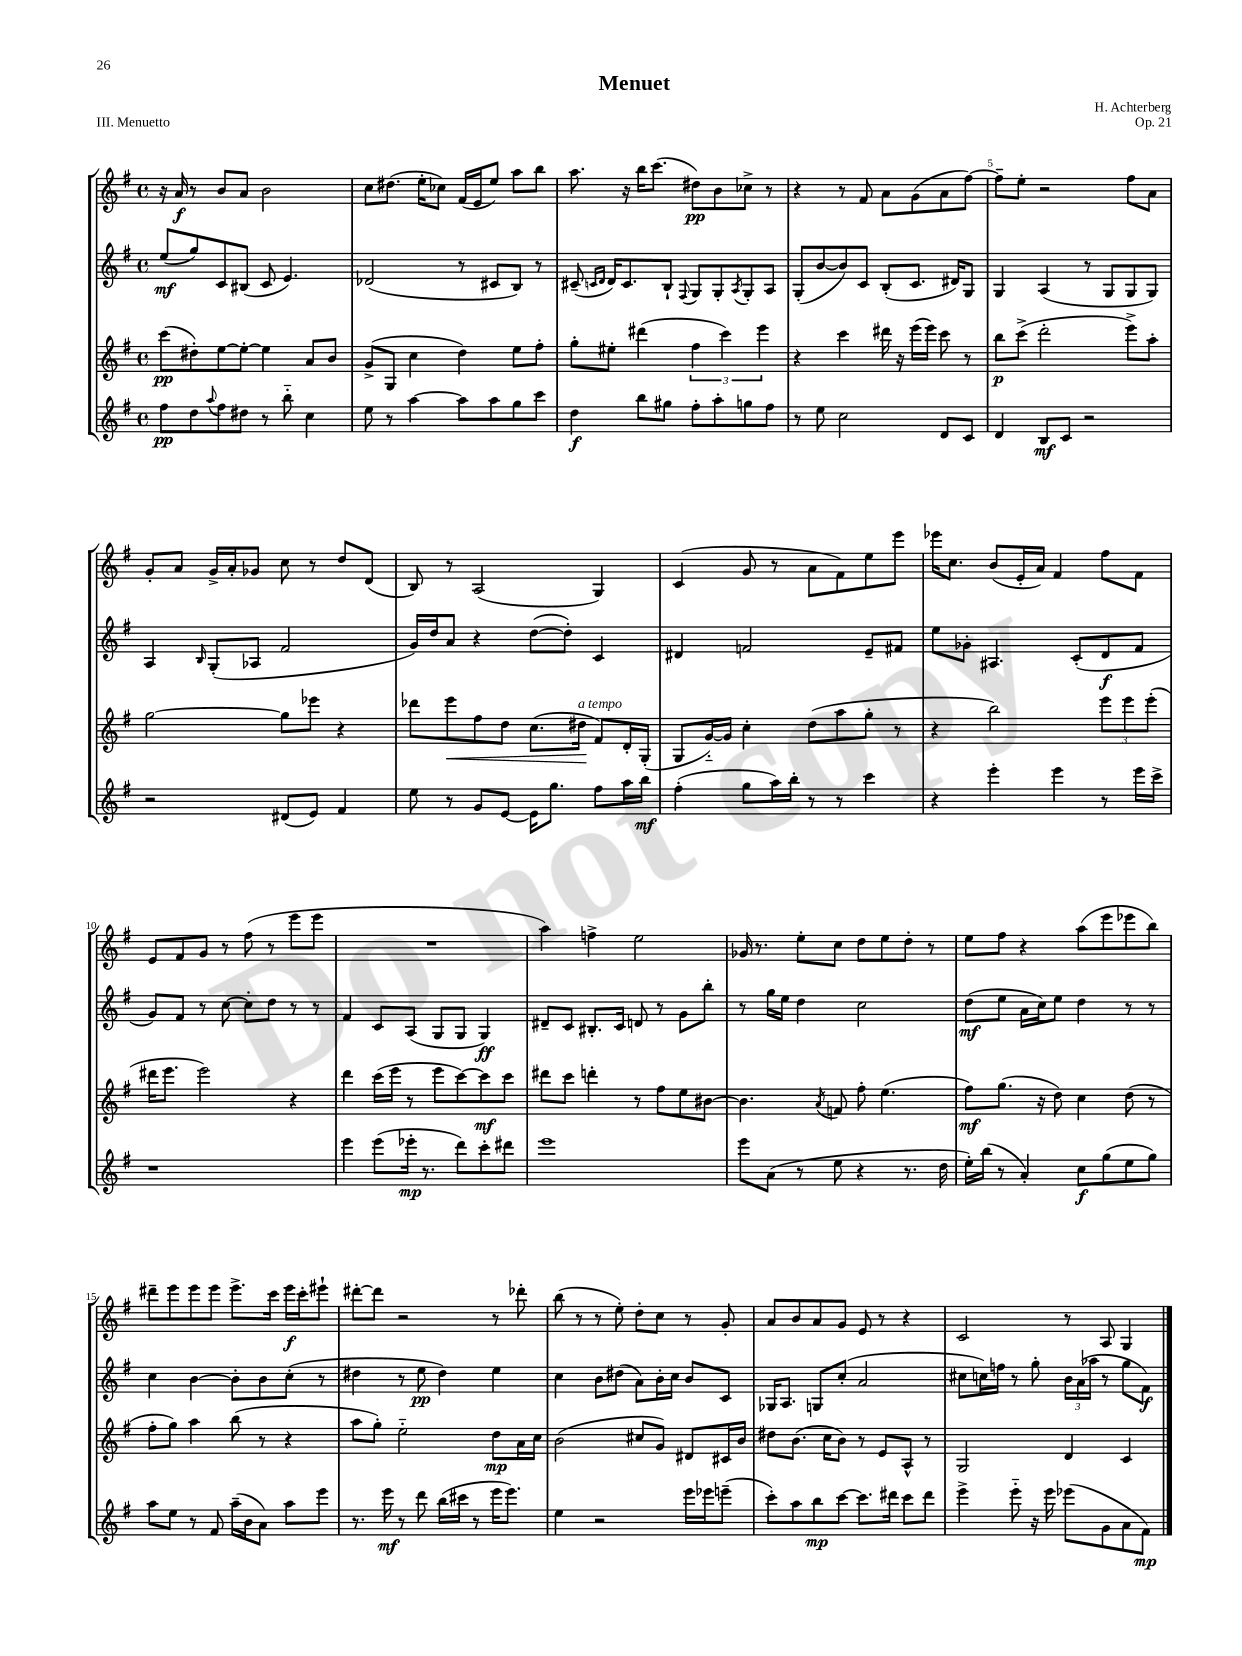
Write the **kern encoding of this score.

**kern	**kern	**kern	**kern
*staff4	*staff3	*staff2	*staff1
*clefG2	*clefG2	*clefG2	*clefG2
*k[f#]	*k[f#]	*k[f#]	*k[f#]
*M4/4	*M4/4	*M4/4	*M4/4
*met(c)	*met(c)	*met(c)	*met(c)
8ff#\L	(8ccc\L	(8ee/L	16r
.	.	.	16a/
8dd\	8dd#'\)	8gg/)	8r
8qqaa/	.	.	.
8ff#\	[8ee\	8c/	8b/L
8dd#\J	8ee'\_J	(8B#/J	8a/J
8r	4ee\]	8c/	2b\
8bb'~\	.	4.e/)	.
4cc\	8a/L	.	.
.	8b/J	.	.
=	=	=	=
8ee\	(8g^/L	(2d-/	8cc\L
8r	8G/J	.	(8.dd#\J
[4aa\	4cc\	.	.
.	.	.	16ee'\LK
.	.	.	8cc-\J)
8aa\]L	4dd\)	8r	(16f#/LL
.	.	.	16e/J
8aa\	.	8c#/L	8ee/J)
8gg\	8ee\L	8B/J)	8aa\L
8ccc\J	8ff#'\J	8r	8bb\J
=	=	=	=
4dd\	8gg'\L	(8c#~/	8.aa\
.	.	16qqc/LL	.
.	.	16qqd/JJ	.
.	8ee#'\J	16d/LK)	.
.	.	8.c/	16r
8bb\L	(4ddd#\	.	16bb\LK
.	.	.	(8.ccc\J
8gg#\J	.	8B`/J	.
.	.	8qqF#/	.
8ff#'\L	6ff#\	8G/L	8dd#\L)
8aa'\	.	8G'/	8b\
.	6ccc\)	.	.
.	.	8qA/	.
8gg\	.	8G'/	8cc-^\J
.	6eee\	.	.
8ff#\J	.	8A/J	8r
=	=	=	=
8r	4r	(8G'/L	4r
8ee\	.	[8b/	.
2cc\	4ccc\	8b/])	8r
.	.	8c/J	8f#/
.	16ddd#\	(8B'/L	8a\L
.	16r	.	.
.	(16eee\LL	8.c/J	(8g\
.	16eee\JJ)	.	.
8d/L	8ccc\	.	8a\
.	.	16d#/LK)	.
8c/J	8r	8G/J	[8ff#\J)
=	=	=	=
4d/	8bb\L	4G/	8ff#~\]L
.	(8ccc^\J	.	8ee'\J
8B/L	2ddd'\	(4A/	2r
8c/J	.	.	.
2r	.	8r	.
.	.	8G/L	.
.	8eee^\L)	8G/	8ff#\L
.	8aa'\J	8G/J)	8a\J
=	=	=	=
2r	[2gg\	4A/	8g'/L
.	.	.	8a/J
.	.	16qqB/	.
.	.	(8G'/L	16g^/LL
.	.	.	16a'/J
.	.	8A-/J	8g-/J
(8d#/L	8gg\]L	2f#/	8cc\
8e/J)	8eee-\J	.	8r
4f#/	4r	.	8dd/L
.	.	.	(8d/J
=	=	=	=
8ee\	8ddd-\L	16g/LL)	8B/)
.	.	16dd/J	.
8r	8eee\	8a/J	8r
8g/L	8ff#\	4r	(2A/
[8e/J	8dd\J	.	.
16e\]LK	(8.cc\L	([8dd\L	.
8.gg\J	.	.	.
.	.	8dd'\]J)	.
.	16dd#\Jk	.	.
8ff#\L	8f#/L)	4c/	4G/)
16aa\L	16d'/L	.	.
16bb\JJ	(16G'/JJ	.	.
=	=	=	=
(4ff#'\	8G/L	4d#/	(4c/
.	[16g'~/L)	.	.
.	16g/]JJ	.	.
8gg\L	4cc'\	2f/	8g/
16aa\L)	.	.	8r
16bb'\JJ	.	.	.
8r	(8dd\L	.	8a\L
8r	8aa\	.	8f#\)
4ccc\	8gg'\J	8e~/L	8ee\
.	8r	8f#/J	8eee\J
=	=	=	=
4r	4r	8ee\L	16eee-\LK
.	.	.	8.cc\J
.	.	8g-'\J	.
4eee'\	2bb\)	4.A#/	(8b/L
.	.	.	16e'/L
.	.	.	16a/JJ)
4eee\	.	.	4f#/
.	.	(8c'/L	.
8r	12eee\L	8d/	8ff#\L
.	12eee\	.	.
16eee\LL	.	8f#/J	8f#\J
.	(12eee'\J	.	.
16ccc^\JJ	.	.	.
=	=	=	=
1r	16ddd#\LK	8g/L)	8e/L
.	8.eee\J	.	.
.	.	8f#/J	8f#/
.	2eee\)	8r	8g/J
.	.	[8cc\	8r
.	.	8cc'\]L	(8ff#\
.	.	8dd\J	8r
.	4r	8r	8eee\L
.	.	8r	8eee\J
=	=	=	=
4eee\	4ddd\	4f#/	1r
(8eee\L	(16ccc\LL	8c/L	.
.	16eee\JJ	.	.
16eee-'\Jk	8r	(8A/J	.
8.r	.	.	.
.	8eee\L	8G/L	.
8ddd\L)	[8ccc\)	8G/J	.
8ccc'\	8ccc\]	4G/)	.
8ddd#\J	8ccc\J	.	.
=	=	=	=
1eee	8ddd#\L	8d#~/L	4aa\)
.	8ccc\J	8c/J	.
.	4ddd'\	8.B#'/L	4ff^\
.	.	16c/Jk	.
.	8r	8d/	2ee\
.	8ff#\L	8r	.
.	8ee\	8g\L	.
.	[8b#\J	8bb'\J	.
=	=	=	=
8eee\L	4.b#\]	8r	16g-/
.	.	.	8.r
(8a\J	.	16gg\LL	.
.	.	16ee\JJ	.
8r	.	4dd\	8ee'\L
.	8qa/	.	.
8ee\	8f/	.	8cc\J
4r	8ff#'\	2cc\	8dd\L
.	(4.ee\	.	8ee\
8.r	.	.	8dd'\J
.	.	.	8r
16dd\	.	.	.
=	=	=	=
16ee'\LL)	8ff#\L)	(8dd\L	8ee\L
(16bb\JJ	.	.	.
8r	(8.gg\J	8ee\J	8ff#\J
4a'/)	.	16a\LL	4r
.	16r	16cc\J)	.
.	8dd\)	8ee\J	.
8cc\L	4cc\	4dd\	(8aa\L
(8gg\	.	.	8eee\
8ee\	(8dd\	8r	8eee-\
8gg\J)	8r	8r	8bb\J)
=	=	=	=
8aa\L	8ff#'\L	4cc\	8ddd#~\L
8ee\J	8gg\J)	.	8eee\
8r	4aa\	[4b\	8eee\
8f#/	.	.	8eee\J
(16aa~\LL	(8bb\	8b'\]L	8.eee^\L
16b\J	.	.	.
8a\J)	8r	8b\	.
.	.	.	16ccc\Jk
8aa\L	4r	(8cc'\J	16eee\LL
.	.	.	16ccc'\J
8eee\J	.	8r	8eee#`\J
=	=	=	=
8.r	8aa\L	4dd#\	[8ddd#'\L
.	8gg'\J)	.	8ddd#\]J
16eee\	.	.	.
8r	2ee'~\	8r	2r
8ddd\	.	8ee\	.
(16bb\LL	.	4dd#\)	.
16ccc#\JJ	.	.	.
8r	.	.	.
16eee\LK	8dd\L	4ee\	8r
8.eee\J)	.	.	.
.	16a\L	.	8ddd-'\
.	16cc\JJ	.	.
=	=	=	=
4ee\	(2b\	4cc\	(8bb\
.	.	.	8r
2r	.	8b\L	8r
.	.	(8dd#\J	8ee'\)
.	8cc#/L	8a\L)	8dd'\L
.	8g/J)	16b'\L	8cc\J
.	.	16cc\JJ	.
16eee\LL	8d#/L	8b/L	8r
16eee-\J	.	.	.
(8eee~\J	16c#/L	8c/J	8g'/
.	16b/JJ	.	.
=	=	=	=
8ccc'\L)	8dd#\L	16G-/LK	8a/L
.	.	8.A/J	.
8aa\	(8.b\J	.	8b/
8bb\	.	8G/L	8a/
.	16cc\LK	.	.
[8ccc\J	8b\J)	(8cc'/J	8g/J
8.ccc\]L	8r	2a/	8e/
.	8e/L	.	8r
16ddd#\Jk	.	.	.
8ccc\L	8A^^/J	.	4r
8ddd#\J	8r	.	.
=	=	=	=
4eee^\	2G/	8cc#\L	2c/
.	.	16cc\L)	.
.	.	16ff\JJ	.
8eee'~\	.	8r	.
16r	.	8gg'\	.
16eee\	.	.	.
(8eee-\L	4d/	24b\LL	8r
.	.	(24a\	.
.	.	24aa-\JJ	.
8g\	.	8r	8A/
8a\	4c/	8gg\L	4G/
8f#\J)	.	8f#\J)	.
==	==	==	==
*-	*-	*-	*-
